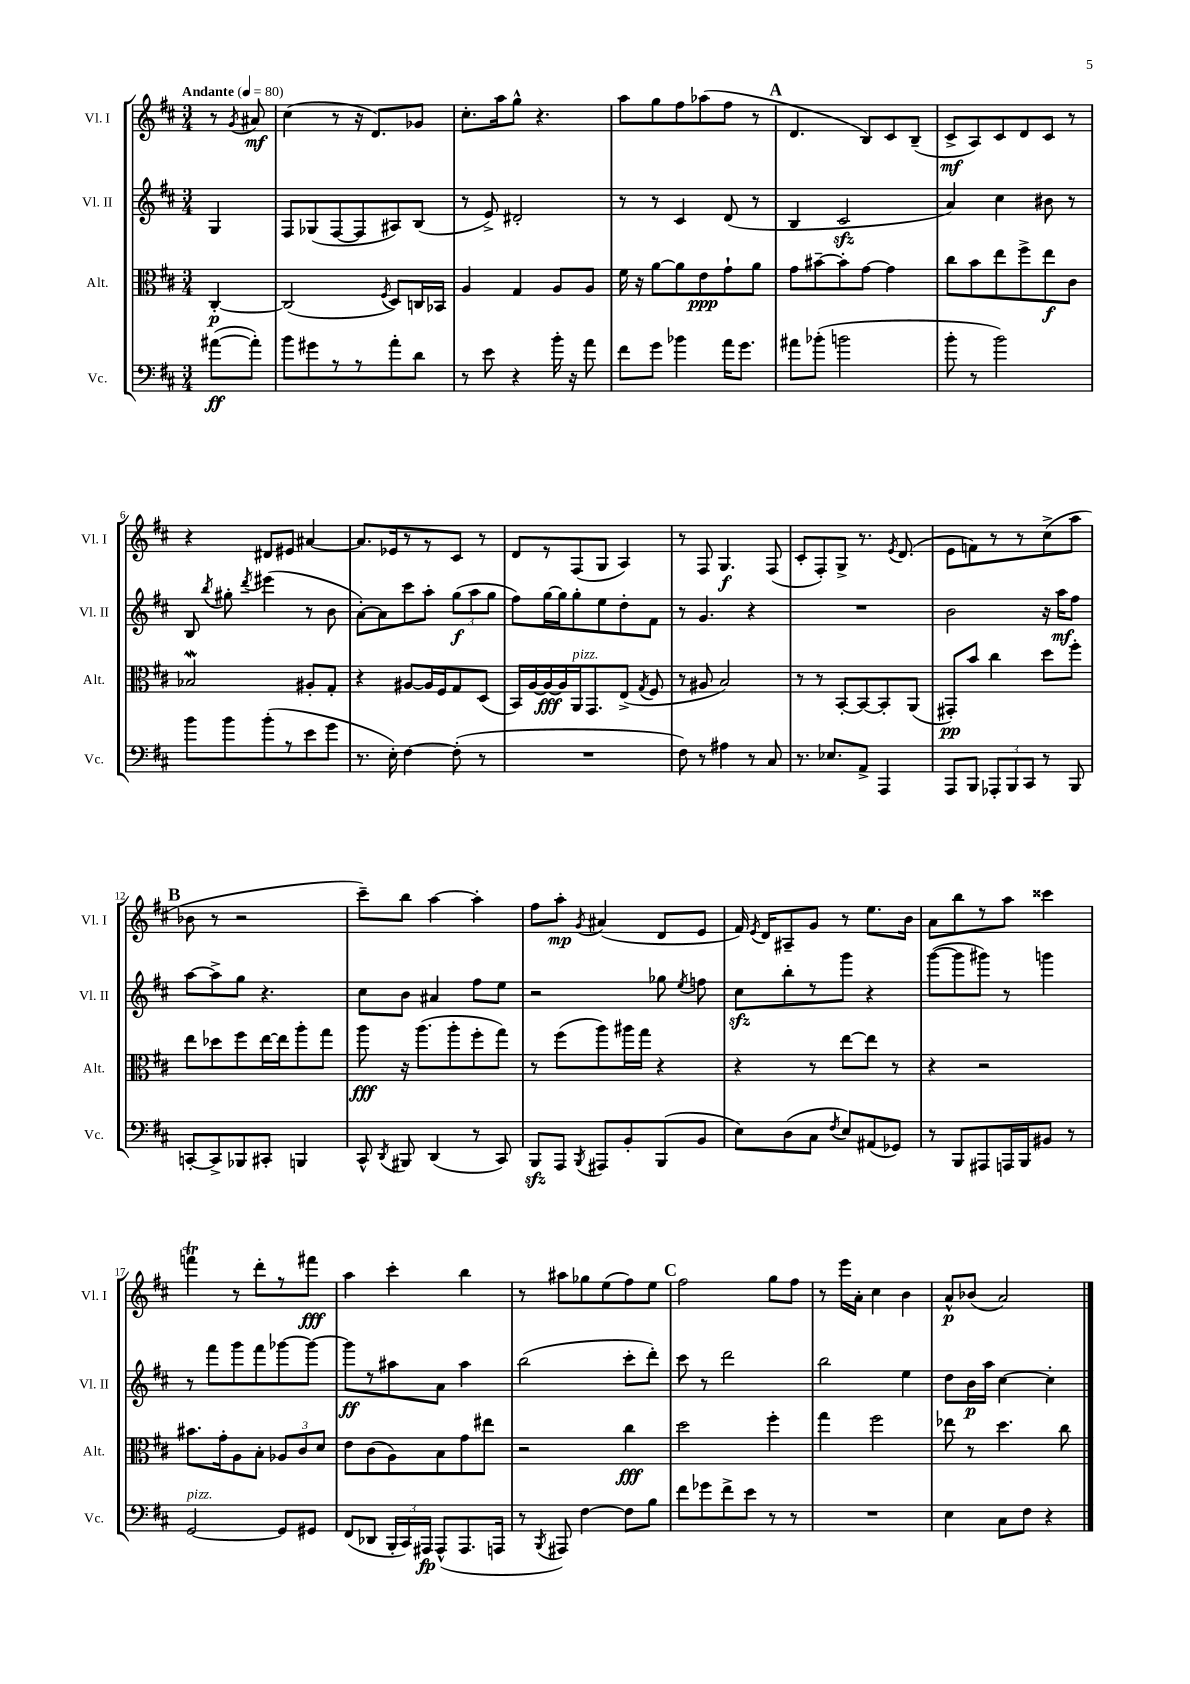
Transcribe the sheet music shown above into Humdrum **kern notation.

**kern	**kern	**kern	**kern
*staff4	*staff3	*staff2	*staff1
*clefF4	*clefC3	*clefG2	*clefG2
*k[f#c#]	*k[f#c#]	*k[f#c#]	*k[f#c#]
*M3/4	*M3/4	*M3/4	*M3/4
*MM80	*MM80	*MM80	*MM80
([8a#	[4C#'	4G	8r
.	.	.	8qg
8a#'])	.	.	8a#
=	=	=	=
8b	(2C#]	8F#	(4cc#
8g#	.	(8G-	.
8r	.	[8F#	8r
8r	.	8F#]	16r
.	.	.	8.d)
.	8qF#	.	.
8a'	8D)	8A#)	.
8d	16C	(8B	8g-
.	16BB-	.	.
=	=	=	=
8r	4A	8r	8.cc#'
8e	.	8e^)	.
.	.	.	16aa
4r	4G	2d#'	8gg^^
.	.	.	4.r
16b'	8A	.	.
16r	.	.	.
8a	8A	.	.
=	=	=	=
8f#	16f#	8r	8aa
.	16r	.	.
8g	[8a	8r	8gg
4b-	8a]	4c#	8ff#
.	8e	.	(8aa-
16a	8g`	(8d	8ff#
8.g	.	.	.
.	8a	8r	8r
=	=	=	=
8a#	8g	4B	4.d
(8b-'	[8b#~	.	.
2b	8b#']	2c#	.
.	[8g	.	8B)
.	4g]	.	8c#
.	.	.	(8B~
=	=	=	=
8b'	8cc#	4a)	8c#^
8r	8b	.	8A)
2b)	8ee	4cc#	8c#
.	8ff#^	.	8d
.	8ee	8b#	8c#
.	8c#	8r	8r
=	=	=	=
8b	2B-	8B	4r
.	.	8qbb	.
8b	.	8gg#'	.
.	.	8qddd	.
(8b'	.	(4eee#	8d#
8r	.	.	8e#
8e	8A#'	8r	[4a#
8g	8G'	8b	.
=	=	=	=
8.r	4r	[8a')	8.a#]
.	.	8a]	.
16E')	.	.	16e-
[4F#	[8A#	8ccc#	8r
.	16A#]	8aa'	8r
.	16F#	.	.
(8F#']	8G	(12gg	8c#
.	.	12aa	.
8r	(8D	.	8r
.	.	12gg	.
=	=	=	=
2.r	16BB)	8ff#)	8d
.	[16A	.	.
.	16A_	[16gg	8r
.	16A]	16gg]	.
.	16AA	8gg'	(8F#
.	8.GG	.	.
.	.	8ee	8G
.	(8E^	8dd'	4A)
.	8qG	.	.
.	8F#	8f#	.
=	=	=	=
8F#)	8r	8r	8r
8r	8A#	4.g	8F#
4A#	2B)	.	4.G
8r	.	4r	.
8C#	.	.	(8F#
=	=	=	=
8.r	8r	2.r	8c#'
.	8r	.	8F#')
8.E-	.	.	.
.	[8BB'	.	8G^
8AA^	8BB_	.	8.r
4AAA	8BB']	.	.
.	.	.	8qe
.	.	.	(8.d
.	(8AA	.	.
=	=	=	=
8AAA	8GG#')	2b	8e
8BBB	8b	.	8f)
12AAA-'	4cc#	.	8r
12BBB	.	.	.
.	.	.	8r
12CC#	.	.	.
8r	8dd	16r	(8cc#^
.	.	16aa	.
8BBB	8ff#'	8ff#	8aa
=	=	=	=
[8CC'	8ee	[8aa	8b-
8CC^]	8dd-	8aa^]	8r
8BBB-	8ff#	8gg	2r
8CC#'	[16ee	4.r	.
.	16ee]	.	.
4BBB	8aa'	.	.
.	8gg	.	.
=	=	=	=
8CC#^^	8aa	8cc#	8ccc#~)
8qDD	.	.	.
8BBB#	16r	8b	8bb
.	(8.aa	.	.
(4DD	.	4a#	[4aa
.	8aa'	.	.
8r	8ff#'	8ff#	4aa']
8CC#)	8gg)	8ee	.
=	=	=	=
8BBB	8r	2r	8ff#
8AAA	(8ff#	.	8aa'
8qBBB	.	.	8qg
8AAA#	8aa)	.	(4a#
8BB'	16aa#	.	.
.	16gg	.	.
(8BBB	4r	8gg-	8d
.	.	8qee	.
8BB	.	8ff	8e
=	=	=	=
8E)	4r	8cc#	16f#)
.	.	.	8qe
.	.	.	16d
(8D	.	8bb'	8A#~
8C#	8r	8r	8g
8qF#	.	.	.
8E)	[8ee	8ggg	8r
(8AA#	8ee]	4r	8.ee
8GG-)	8r	.	.
.	.	.	16b
=	=	=	=
8r	4r	([8ggg	8a
8BBB	.	8ggg]	8bb
8AAA#	2r	8ggg#)	8r
16AAA	.	8r	8aa
16BBB	.	.	.
8BB#	.	4ggg	4ccc##
8r	.	.	.
=	=	=	=
[2GG	8.b#	8r	4fff
.	.	8fff#	.
.	16g'	.	.
.	8A	8ggg	8r
.	8B'	8fff#	8ddd'
8GG]	12A-	[8ggg-	8r
.	12c#	.	.
8GG#	.	8ggg-_	8fff#
.	12d	.	.
=	=	=	=
(8FF#	8e	8ggg-]	4aa
8DD-	(8c#	8r	.
24BBB'	8A)	8aa#	4ccc#'
24CC#)	.	.	.
24AAA#	.	.	.
(8AAA#^^	8B	8a	.
8.AAA#	8g	4aa#	4bb
.	8ee#	.	.
16AAA	.	.	.
=	=	=	=
8r	2r	(2bb	8r
8qBBB	.	.	.
8AAA#)	.	.	8aa#
[4F#	.	.	8gg-
.	.	.	(8ee
8F#]	4cc#	8ccc#'	8ff#)
8B	.	8ddd')	8ee
=	=	=	=
8f#	2dd	8ccc#	2ff#
8g-	.	8r	.
8f#^	.	2ddd	.
8e	.	.	.
8r	4ff#'	.	8gg
8r	.	.	8ff#
=	=	=	=
2.r	4gg	2bb	8r
.	.	.	16eee
.	.	.	16a'
.	2ff#	.	4cc#
.	.	4ee	4b
=	=	=	=
4E	8ee-	8dd	8a^^
.	8r	16b	(8b-
.	.	16aa	.
8C#	4.dd	[4cc#	2a)
8F#	.	.	.
4r	.	4cc#']	.
.	8cc#	.	.
==	==	==	==
*-	*-	*-	*-
